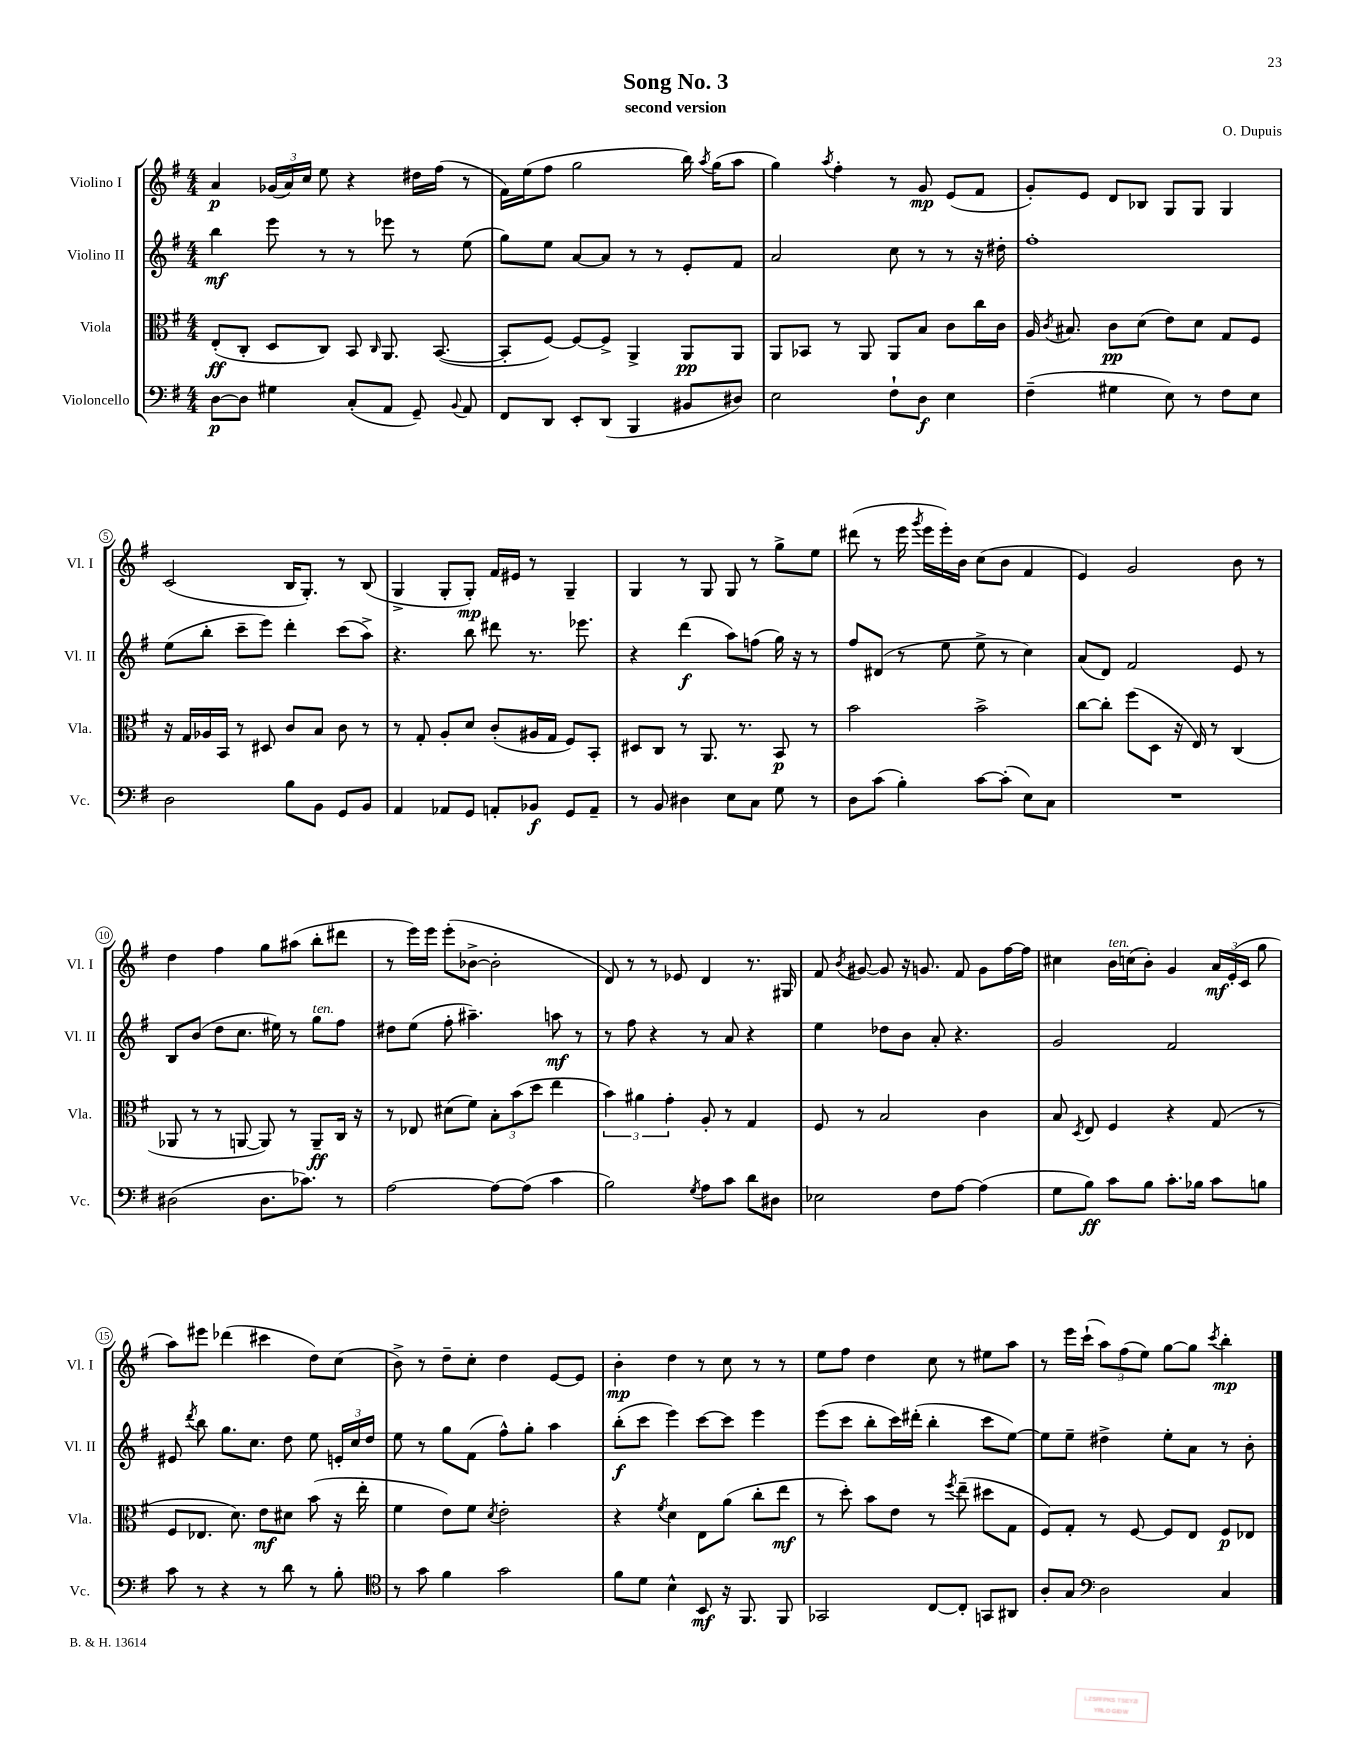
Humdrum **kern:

**kern	**dynam	**kern	**dynam	**kern	**dynam	**kern	**dynam
*part4	*part4	*part3	*part3	*part2	*part2	*part1	*part1
*staff4	*staff4	*staff3	*staff3	*staff2	*staff2	*staff1	*staff1
*I"Violoncello	*	*I"Viola	*	*I"Violino II	*	*I"Violino I	*
*I'Vc.	*	*I'Vla.	*	*I'Vl. II	*	*I'Vl. I	*
*clefF4	*	*clefC3	*	*clefG2	*	*clefG2	*
*k[f#]	*	*k[f#]	*	*k[f#]	*	*k[f#]	*
*M4/4	*	*M4/4	*	*M4/4	*	*M4/4	*
=1	=1	=1	=1	=1	=1	=1	=1
[8D\L	p	(8E'/L	ff	4bb\	mf	4a/	p
8D\J]	.	8C'/J	.	.	.	.	.
4G#X\	.	8D/L	.	8eee\	.	(24g-X/LL	.
.	.	.	.	.	.	24a/)	.
.	.	.	.	.	.	24cc/JJ	.
.	.	8C/J)	.	8r	.	8ee\	.
(8C'/L	.	8BB/	.	8r	.	4r	.
.	.	16qqC/	.	.	.	.	.
8AA/J	.	8.AA/	.	8eee-X\	.	.	.
8GG~/)	.	.	.	8r	.	16dd#X\LL	.
.	.	([8.BB/	.	.	.	(16ff#\JJ	.
8qqBB/	.	.	.	.	.	.	.
8AA/	.	.	.	(8ee\	.	8r	.
=2	=2	=2	=2	=2	=2	=2	=2
8FF#/L	.	8BB'/L]	.	8gg\L)	.	16f#\LL)	.
.	.	.	.	.	.	(16ee\J	.
8DD/J	.	[8F#/J)	.	8ee\J	.	8ff#\J	.
8EE'/L	.	8F#/L_	.	[8a/L	.	2gg\	.
(8DD/J	.	8F#^/J]	.	8a/J]	.	.	.
4BBB/	.	4AA^/	.	8r	.	.	.
.	.	.	.	8r	.	.	.
8BB#X/L	.	8AA/L	pp	8e'/L	.	16bb\)	.
.	.	.	.	.	.	8qaa/	.
.	.	.	.	.	.	(16gg\KL	.
8D#X/J)	.	8AA/J	.	8f#/J	.	8aa\J	.
=3	=3	=3	=3	=3	=3	=3	=3
2E\	.	8AA/L	.	2a/	.	4gg\)	.
.	.	8BB-X/J	.	.	.	.	.
.	.	.	.	.	.	8qaa/	.
.	.	8r	.	.	.	4ff#'\	.
.	.	8AA/	.	.	.	.	.
8F#`\L	.	8AA/L	.	8cc\	.	8r	.
8D\J	f	8B/J	.	8r	.	8g/	mp
4E\	.	8c\L	.	8r	.	(8e/L	.
.	.	16cc\L	.	16r	.	8f#/J	.
.	.	16c\JJ	.	16dd#X'\	.	.	.
=4	=4	=4	=4	=4	=4	=4	=4
(4F#~\	.	16A/	.	1ff#'	.	8g'/L)	.
.	.	8qc/	.	.	.	.	.
.	.	8.B#X/	.	.	.	.	.
.	.	.	.	.	.	8e/J	.
4G#X\	.	8c\L	pp	.	.	8d/L	.
.	.	(8d\J	.	.	.	8B-X/J	.
8E\)	.	8e\L)	.	.	.	8G/L	.
8r	.	8d\J	.	.	.	8G/J	.
8F#\L	.	8G/L	.	.	.	4G/	.
8E\J	.	8F#/J	.	.	.	.	.
!!LO:LB:g=z
=5	=5	=5	=5	=5	=5	=5	=5
2D\	.	16r	.	(8ee\L	.	(2c/	.
.	.	16G/LL	.	.	.	.	.
.	.	16A-X/	.	8bb'\J	.	.	.
.	.	16BB/JJ	.	.	.	.	.
.	.	8r	.	8ccc~\L	.	.	.
.	.	8D#X/	.	8eee\J)	.	.	.
8B\L	.	8c/L	.	4ddd'\	.	16B/KL	.
.	.	.	.	.	.	8.G'/J)	.
8BB\J	.	8B/J	.	.	.	.	.
8GG/L	.	8c\	.	(8ccc\L	.	8r	.
8BB/J	.	8r	.	8aa^\J)	.	(8B/	.
=6	=6	=6	=6	=6	=6	=6	=6
4AA/	.	8r	.	4.r	.	4G^/	.
.	.	8G'/	.	.	.	.	.
8AA-X/L	.	8A'/L	.	.	.	8G'/L	.
8GG/J	.	8d/J	.	8bb\	.	8G'/J)	mp
8AAn'/L	.	(8c'/L	.	8ddd#X\	.	16f#/LL	.
.	.	.	.	.	.	16e#X/JJ	.
8BB-X/J	f	16A#X/L	.	8.r	.	8r	.
.	.	16G/JJ	.	.	.	.	.
8GG/L	.	8F#/L)	.	.	.	4G~/	.
.	.	.	.	8.eee-X\	.	.	.
8AA~/J	.	8BB'/J	.	.	.	.	.
=7	=7	=7	=7	=7	=7	=7	=7
8r	.	8D#X/L	.	4r	.	4G/	.
8BB/	.	8C/J	.	.	.	.	.
4D#X\	.	8r	.	(4ddd\	f	8r	.
.	.	8.AA/	.	.	.	8G/	.
8E\L	.	.	.	8aa\L)	.	8G/	.
.	.	8.r	.	.	.	.	.
8C\J	.	.	.	(8ffn\J	.	8r	.
8G\	.	8BB/	p	16gg\)	.	8gg^\L	.
.	.	.	.	16r	.	.	.
8r	.	8r	.	8r	.	8ee\J	.
=8	=8	=8	=8	=8	=8	=8	=8
8D\L	.	2b\	.	8ff#/L	.	(8ddd#X\	.
(8c\J	.	.	.	(8d#X/J	.	8r	.
4B'\)	.	.	.	8r	.	16eee\	.
.	.	.	.	.	.	8qggg/	.
.	.	.	.	.	.	16eee\LL	.
.	.	.	.	8ee\	.	16eee'\)	.
.	.	.	.	.	.	16b\JJ	.
[8c\L	.	2b^\	.	8ee^\	.	(8cc\L	.
(8c'\J]	.	.	.	8r	.	8b\J	.
8E\L)	.	.	.	4cc\)	.	4f#/	.
8C\J	.	.	.	.	.	.	.
=9	=9	=9	=9	=9	=9	=9	=9
1r	.	[8cc\L	.	(8a/L	.	4e/)	.
.	.	8cc'\J]	.	8d/J)	.	.	.
.	.	(8ff#\L	.	2f#/	.	2g/	.
.	.	8D\J	.	.	.	.	.
.	.	16r	.	.	.	.	.
.	.	16E/)	.	.	.	.	.
.	.	8r	.	.	.	.	.
.	.	(4C/	.	8e/	.	8b\	.
.	.	.	.	8r	.	8r	.
!!LO:LB:g=z
=10	=10	=10	=10	=10	=10	=10	=10
(2D#X\	.	8AA-X/	.	8B/L	.	4dd\	.
.	.	8r	.	(8b/J	.	.	.
.	.	8r	.	8dd\L	.	4ff#\	.
.	.	[8AAn/	.	8.cc\J	.	.	.
8.D#\L	.	8AA/])	.	.	.	8gg\L	.
.	.	.	.	16ee#X\)	.	.	.
.	.	8r	.	8r	.	(8aa#X\J	.
8.c-X\J)	.	.	.	.	.	.	.
!	!	!	!	!LO:TX:a:i:t=ten.	!	!	!
.	.	8AA~/L	ff	8gg\L	.	8bb'\L	.
8r	.	16C/Jk	.	8ff#\J	.	8ddd#X\J	.
.	.	16r	.	.	.	.	.
=11	=11	=11	=11	=11	=11	=11	=11
[2A\	.	8r	.	8dd#X\L	.	8r	.
.	.	8E-X/	.	(8ee\J	.	16eee\LL)	.
.	.	.	.	.	.	16eee\JJ	.
.	.	(8d#X\L	.	8ff#'\	.	(8eee'\L	.
.	.	8f#\J)	.	4.aa#X~\)	.	[8b-X^\J	.
8A\L_	.	12B'\L	.	.	.	2b-'\]	.
.	.	(12b\	.	.	.	.	.
(8A\J]	.	.	.	.	.	.	.
.	.	12dd\J	.	.	.	.	.
4c\	.	4ee\	.	8aan\	mf	.	.
.	.	.	.	8r	.	.	.
=12	=12	=12	=12	=12	=12	=12	=12
2B\)	.	6b\)	.	8r	.	8d/)	.
.	.	.	.	8ff#\	.	8r	.
.	.	6a#X\	.	.	.	.	.
.	.	.	.	4r	.	8r	.
.	.	6g'\	.	.	.	.	.
.	.	.	.	.	.	8e-X/	.
8qG/	.	.	.	.	.	.	.
8A\L	.	8A'/	.	8r	.	4d/	.
8c\J	.	8r	.	8a/	.	.	.
8d\L	.	4G/	.	4r	.	8.r	.
8D#X\J	.	.	.	.	.	.	.
.	.	.	.	.	.	16G#X/	.
=13	=13	=13	=13	=13	=13	=13	=13
2E-X\	.	8F#/	.	4ee\	.	8f#/	.
.	.	.	.	.	.	8qb/	.
.	.	8r	.	.	.	[8g#X/	.
.	.	2B/	.	8dd-X\L	.	8g#/]	.
.	.	.	.	8b\J	.	16r	.
.	.	.	.	.	.	8.gn/	.
8F#\L	.	.	.	8a'/	.	.	.
[8A\J	.	.	.	4.r	.	8f#/	.
(4A\]	.	4c\	.	.	.	8g\L	.
.	.	.	.	.	.	[16ff#\L	.
.	.	.	.	.	.	16ff#\JJ]	.
=14	=14	=14	=14	=14	=14	=14	=14
8G\L	.	8B/	.	2g/	.	4cc#X\	.
.	.	8qD/	.	.	.	.	.
8B\J)	ff	8E/	.	.	.	.	.
!	!	!	!	!	!	!LO:TX:a:i:t=ten.	!
8c\L	.	4F#/	.	.	.	16b\LL	.
.	.	.	.	.	.	(16ccn\J	.
8B\J	.	.	.	.	.	8b'\J)	.
8.c'\L	.	4r	.	2f#/	.	4g/	.
16B-X\Jk	.	.	.	.	.	.	.
8c\L	.	(8G/	.	.	.	24a/LL	mf
.	.	.	.	.	.	(24e'/	.
.	.	.	.	.	.	24c/JJ	.
8Bn\J	.	8r	.	.	.	8gg\	.
!!LO:LB:g=z
=15	=15	=15	=15	=15	=15	=15	=15
8c\	.	8F#/L	.	8e#X/	.	8aa\L)	.
.	.	.	.	8qddd/	.	.	.
8r	.	8.E-X/J	.	8bb\	.	8eee#X\J	.
4r	.	.	.	8.gg\L	.	(4ddd-X\	.
.	.	8.d\)	.	.	.	.	.
.	.	.	.	8.cc\J	.	.	.
8r	.	8e\L	mf	.	.	4ccc#X\	.
8d\	.	8d#X\J	.	8dd\	.	.	.
8r	.	(8b\	.	8ee\	.	8dd\L)	.
8B'\	.	16r	.	24en'/LL	.	(8cc\J	.
.	.	.	.	24cc/	.	.	.
.	.	16ee'\	.	.	.	.	.
.	.	.	.	24dd/JJ	.	.	.
=16	=16	=16	=16	=16	=16	=16	=16
*clefC4	*	*	*	*	*	*	*
8r	.	4f#\	.	8ee\	.	8b^\)	.
8g\	.	.	.	8r	.	8r	.
4f#\	.	8e\L)	.	8gg\L	.	8dd~\L	.
.	.	8f#\J	.	(8f#\J	.	8cc'\J	.
.	.	8qd/	.	.	.	.	.
2g\	.	2e'\	.	8ff#^^\L)	.	4dd\	.
.	.	.	.	8gg'\J	.	.	.
.	.	.	.	4aa\	.	[8e/L	.
.	.	.	.	.	.	8e/J]	.
=17	=17	=17	=17	=17	=17	=17	=17
8f#\L	.	4r	.	(8bb'\L	f	4b'\	mp
8d\J	.	.	.	8ccc\J	.	.	.
.	.	8qf#/	.	.	.	.	.
4B^^\	.	4d\	.	4eee\)	.	4dd\	.
8BB/	mf	8E\L	.	[8ccc\L	.	8r	.
16r	.	(8a\J	.	8ccc\J]	.	8cc\	.
8.FF#/	.	.	.	.	.	.	.
.	.	8cc'\L	.	4eee\	.	8r	.
8FF#/	.	8ee\J	mf	.	.	8r	.
=18	=18	=18	=18	=18	=18	=18	=18
2GG-X/	.	8r	.	(8eee\L	.	8ee\L	.
.	.	8dd'\)	.	8ccc\J	.	8ff#\J	.
.	.	8b\L	.	8bb'\L	.	4dd\	.
.	.	8e\J	.	16ccc\L)	.	.	.
.	.	.	.	(16ddd#X'\JJ	.	.	.
[8C/L	.	8r	.	4bb'\	.	8cc\	.
.	.	8qff#/	.	.	.	.	.
8C'/J]	.	(8ee~\	.	.	.	8r	.
8GGn/L	.	8dd#X\L	.	8ccc\L	.	8ee#X\L	.
8AA#X/J	.	8G\J	.	[8ee\J)	.	8aa\J	.
=19	=19	=19	=19	=19	=19	=19	=19
8A'/L	.	8F#/L)	.	8ee\L]	.	8r	.
8G/J	.	8G'/J	.	8ee~\J	.	16eee\LL	.
.	.	.	.	.	.	(16ccc`\JJ	.
*clefF4	*	*	*	*	*	*	*
2D\	.	8r	.	4dd#X^\	.	12aa\L)	.
.	.	.	.	.	.	(12ff#\	.
.	.	[8F#/	.	.	.	.	.
.	.	.	.	.	.	12ee\J)	.
.	.	8F#/L]	.	8ee'\L	.	[8gg\L	.
.	.	8E/J	.	8a\J	.	8gg\J]	.
.	.	.	.	.	.	8qccc/	.
4C/	.	8F#/L	p	8r	.	4bb'\	mp
.	.	8E-X/J	.	8b'\	.	.	.
==	==	==	==	==	==	==	==
*-	*-	*-	*-	*-	*-	*-	*-
